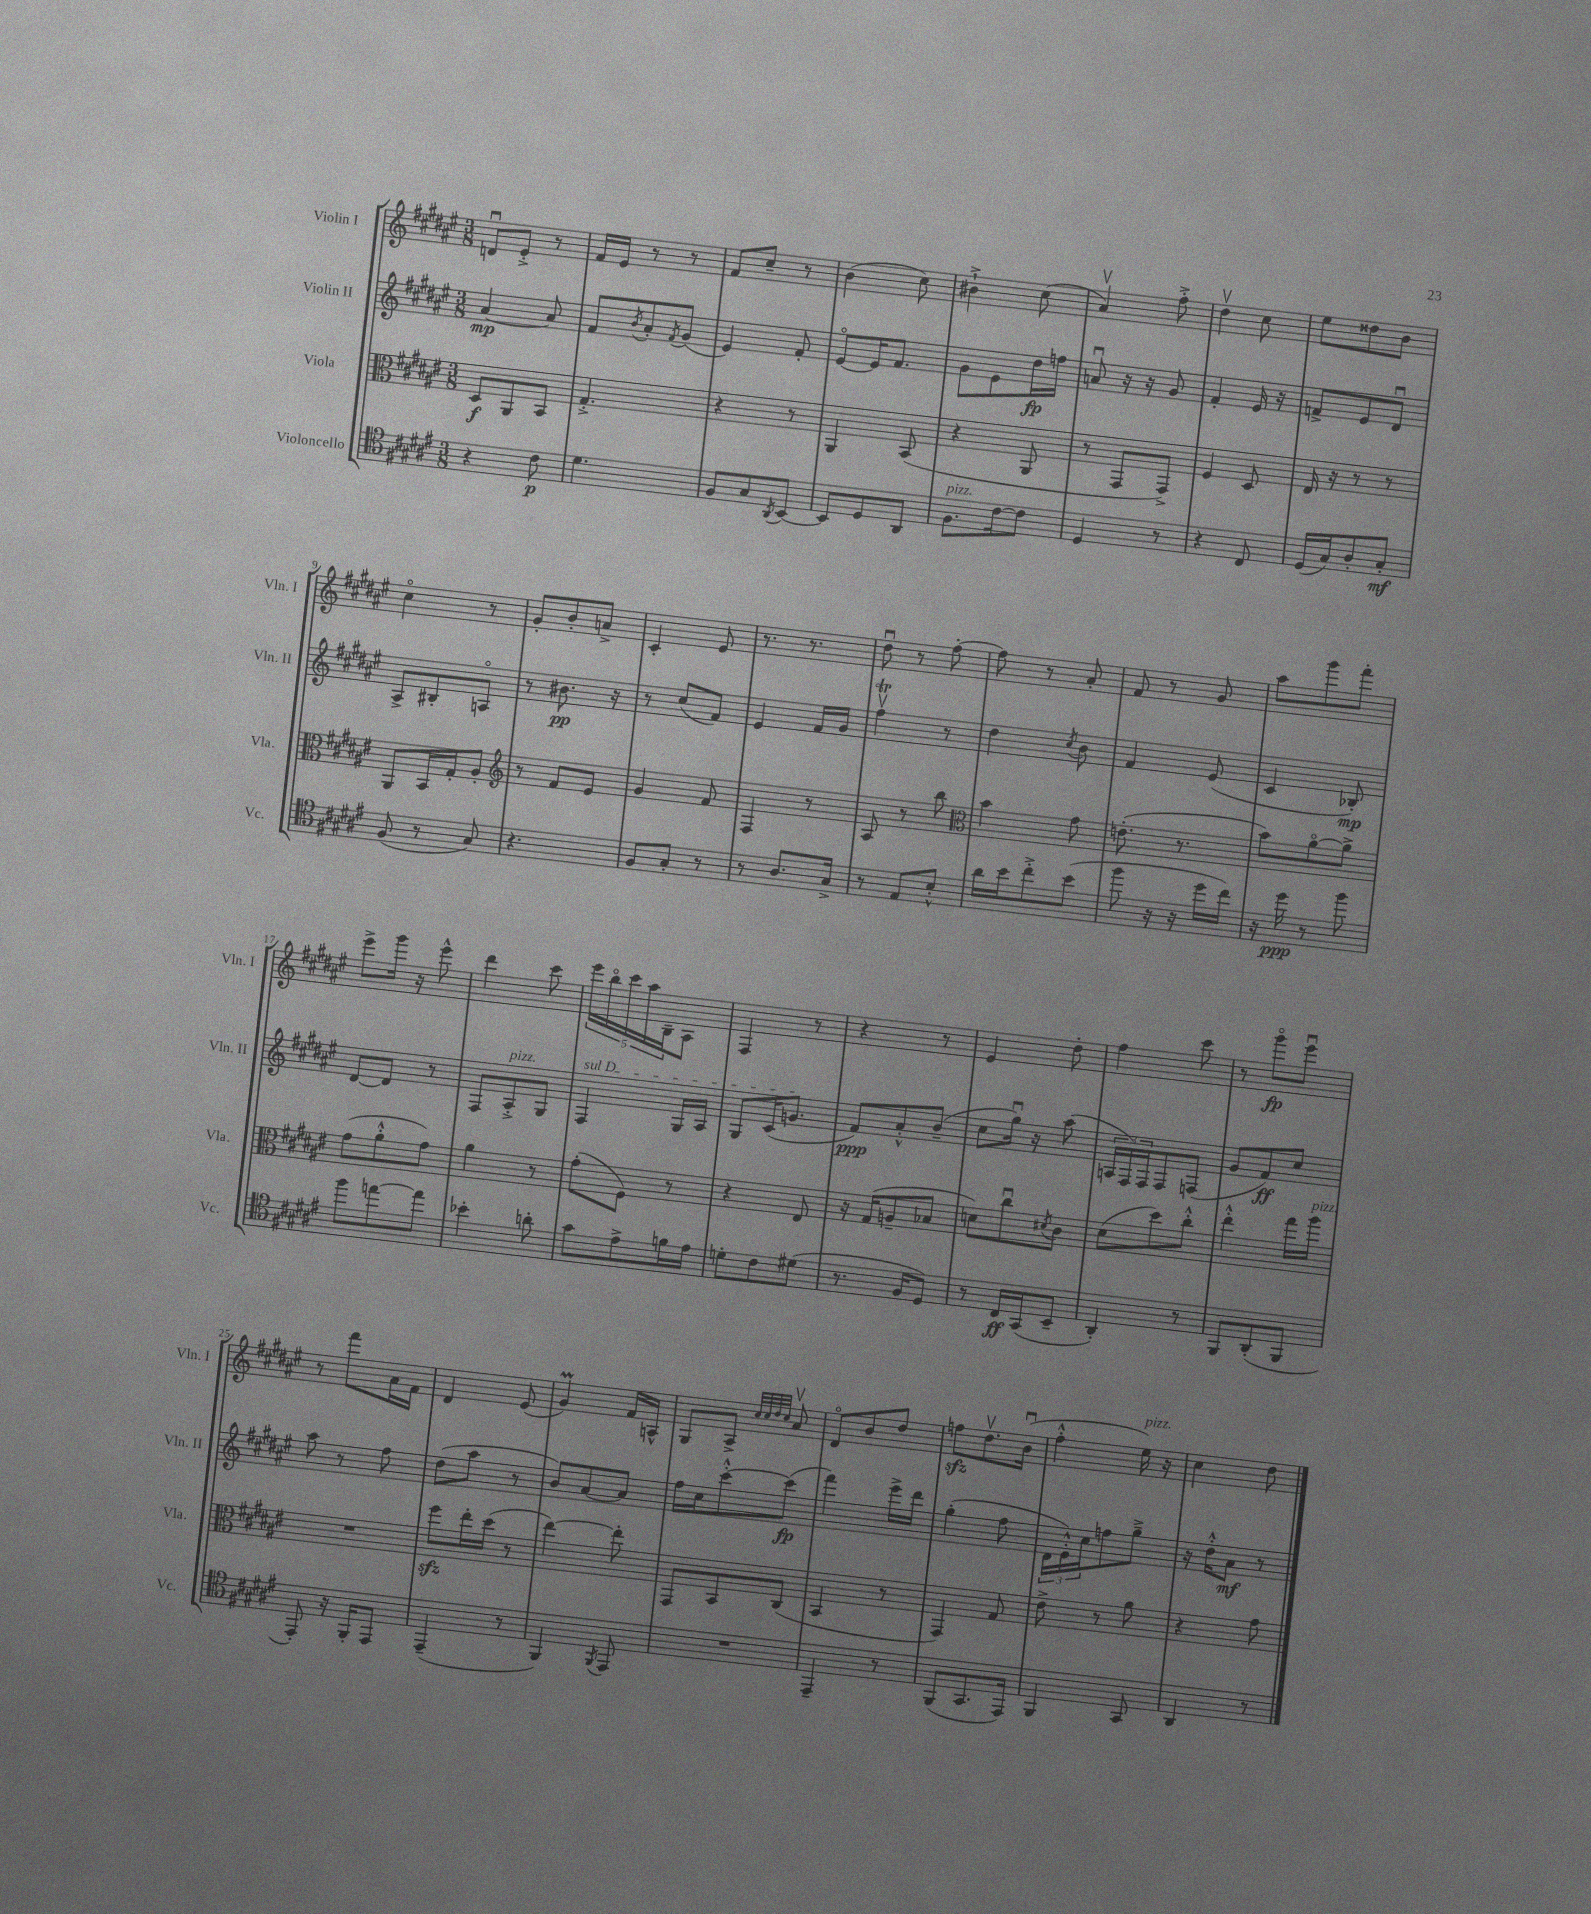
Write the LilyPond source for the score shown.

<<
\new StaffGroup <<
\new Staff = "s0" \with { instrumentName = "Violin I" shortInstrumentName = "Vln. I" } {
    \clef treble \key fis \major \numericTimeSignature \time 3/8
    d'8\downbow eis'8-.-> r8 |
    fis'16 eis'16 r8 r8 |
    fis'8 cis''8-- r8 |
    b'4( cis''8) |
    bis'4-!-> cis''8( |
    ais'4\upbow) fis''8-.-> |
    dis''4\upbow cis''8 |
    eis''8 disis''8 b'8 |
    cis''4\flageolet r8 |
    gis'8-. b'8-. a'8-> |
    cis'4-. eis'8 |
    r8. r8. |
    dis''8\downbow r8 fis''8~-. |
    fis''8 r8 ais'8-. |
    fis'8 r8 gis'8 |
    ais''8 gis'''8 fis'''8-. |
    eis'''8-> gis'''16 r16 eis'''8-^ |
    dis'''4 cis'''8 |
    \tuplet 5/4 { eis'''16 b''16\flageolet cis'''16 ais''16 b16-- } ais8 |
    fis4 r8 |
    r4 r8 |
    eis'4 dis''8-. |
    fis''4 cis'''8 |
    r8 gis'''8\flageolet\fp eis'''8\downbow |
    r8 fis'''8 ais'16 fis'16 |
    dis'4 eis'8( |
    gis'4\prall) fis'16 a16-^ |
    gis8 ais8-> \grace { cis''32 cis''32 dis''32 cis''32 } ais'8\upbow |
    dis'8\flageolet b'8 dis''8 |
    f''8\sfz dis''8.\upbow b'16\downbow( |
    fis''4-.-^ eis''16^\markup { \italic "pizz." }) r16 |
    cis''4 dis''8 \bar "|." |
}
\new Staff = "s1" \with { instrumentName = "Violin II" shortInstrumentName = "Vln. II" } {
    \clef treble \key fis \major \numericTimeSignature \time 3/8
    ais'4~\mp ais'8 |
    fis'8 \acciaccatura { b'8 } ais'8-. \acciaccatura { fis'8 } gis'8( |
    eis'4) fis'8-. |
    eis'8~\flageolet eis'16 fis'8. |
    gis'8 eis'8 dis''16\fp f''16 |
    a'8\downbow r16 r16 gis'8 |
    fis'4-. eis'16 r16 |
    f'8-> eis'8 dis'8\downbow |
    ais8-> bis8-. a8\flageolet |
    r8 bis'8.\pp r16 |
    r8 cis''8( fis'8) |
    eis'4 fis'16 gis'16 |
    fis''4\upbow\trill r8 |
    dis''4 \acciaccatura { cis''8 } b'8 |
    fis'4 eis'8( |
    cis'4 bes8-.\mp) |
    dis'8~ dis'8 r8 |
    fis8 ais8-.->^\markup { \italic "pizz." } gis8 |
    \once \override TextSpanner.bound-details.left.text = \markup { \italic "sul D" } fis4\startTextSpan gis16 ais16 |
    gis8 cis'16( g'8.\stopTextSpan |
    fis'8\ppp) ais'8-.-^ b'8--( |
    cis''8 gis''16\downbow) r16 ais''8( |
    \tuplet 3/2 { a16 fis16) fis16 } fis8 f8( |
    gis'8 fis'8\ff) cis''8 |
    ais''8 r8 fis''8 |
    dis''8( ais''8 r8 |
    b'8) ais'8~ ais'8 |
    fis''16 cis''16 cis'''8~-.-^ cis'''8\fp( |
    fis'''4) eis'''16-> dis'''16 |
    gis''4-.( fis''8 |
    \tuplet 3/2 { dis'16 eis'16-.-^) cis''16 } f''8 gis''8---> |
    r16 dis''16-.-^ ais'8\mf r8 \bar "|." |
}
\new Staff = "s2" \with { instrumentName = "Viola" shortInstrumentName = "Vla." } {
    \clef alto \key fis \major \numericTimeSignature \time 3/8
    dis8\f ais,8 b,8 |
    gis4.-.-> |
    r4 r8 |
    ais,4 b,8( |
    r4 ais,8 |
    r8 gis,8 gis,8->) |
    fis4 dis8 |
    eis16 r16 r8 r8 |
    ais,8 b,16 gis16-. ais8-. |
    \clef treble r8 fis'8 eis'8 |
    gis'4 fis'8 |
    fis4 r8 |
    ais8 r8 b''8 |
    \clef alto b'4 gis'8 |
    e'8.-.( r8. |
    b'8) ais'8~\flageolet ais'8-> |
    gis'8( ais'8-.-^ gis'8) |
    ais'4 r8 |
    gis'8-.( fis8) r8 |
    r4 eis8 |
    r16 gis16( a8-- bes8 |
    d'8) cis''8\downbow \acciaccatura { dis'8 } cis'8 |
    dis'8( dis''8) cis''8-.-^ |
    eis''4-.-^ gis''16 ais''16^\markup { \italic "pizz." } |
    R4. |
    fis''8\sfz eis''16-. dis''16( r8 |
    eis''4~) eis''8-. |
    gis,8 b,8 cis8( |
    b,4 r8 |
    gis,4) gis8 |
    eis'8-> r8 ais'8 |
    r4 gis'8 \bar "|." |
}
\new Staff = "s3" \with { instrumentName = "Violoncello" shortInstrumentName = "Vc." } {
    \clef tenor \key fis \major \numericTimeSignature \time 3/8
    r4 cis'8\p |
    dis'4. |
    fis8 gis8 \acciaccatura { ais,8 } b,8~ |
    b,8 dis8 ais,8 |
    fis8.^\markup { \italic "pizz." } cis'16~ cis'8 |
    dis4 r8 |
    r4 cis8 |
    dis16( gis16) ais8-. gis8-.\mf |
    fis8( r8 gis8) |
    r4. |
    fis8 gis8-. r8 |
    r8 ais8. gis16-> |
    r8 eis8 b8-.-^ |
    ais'16 b'16 cis''8-.-> b'8( |
    fis''8 r16 r16 dis''16 cis''16) |
    r16 dis''16\ppp r8 fis''8 |
    fis''8 e''8~ e''8 |
    bes'4-. a'8-. |
    gis'8 eis'8-> f'16 eis'16 |
    d'8-. cis'8 dis'8( |
    r8. fis16 dis8) |
    r8 cis16\ff gis,16( b,8-- |
    ais,4-.) r8 |
    fis,8 ais,8-.( fis,8 |
    eis,8-.) r16 fis,16-. eis,8 |
    eis,4--( r8 |
    fis,4) \acciaccatura { fis,8 } eis,8 |
    R4. |
    eis,4-- r8 |
    fis,8( gis,8. eis,16) |
    fis,4 gis,8 |
    ais,4 r8 \bar "|." |
}
>>
>>
